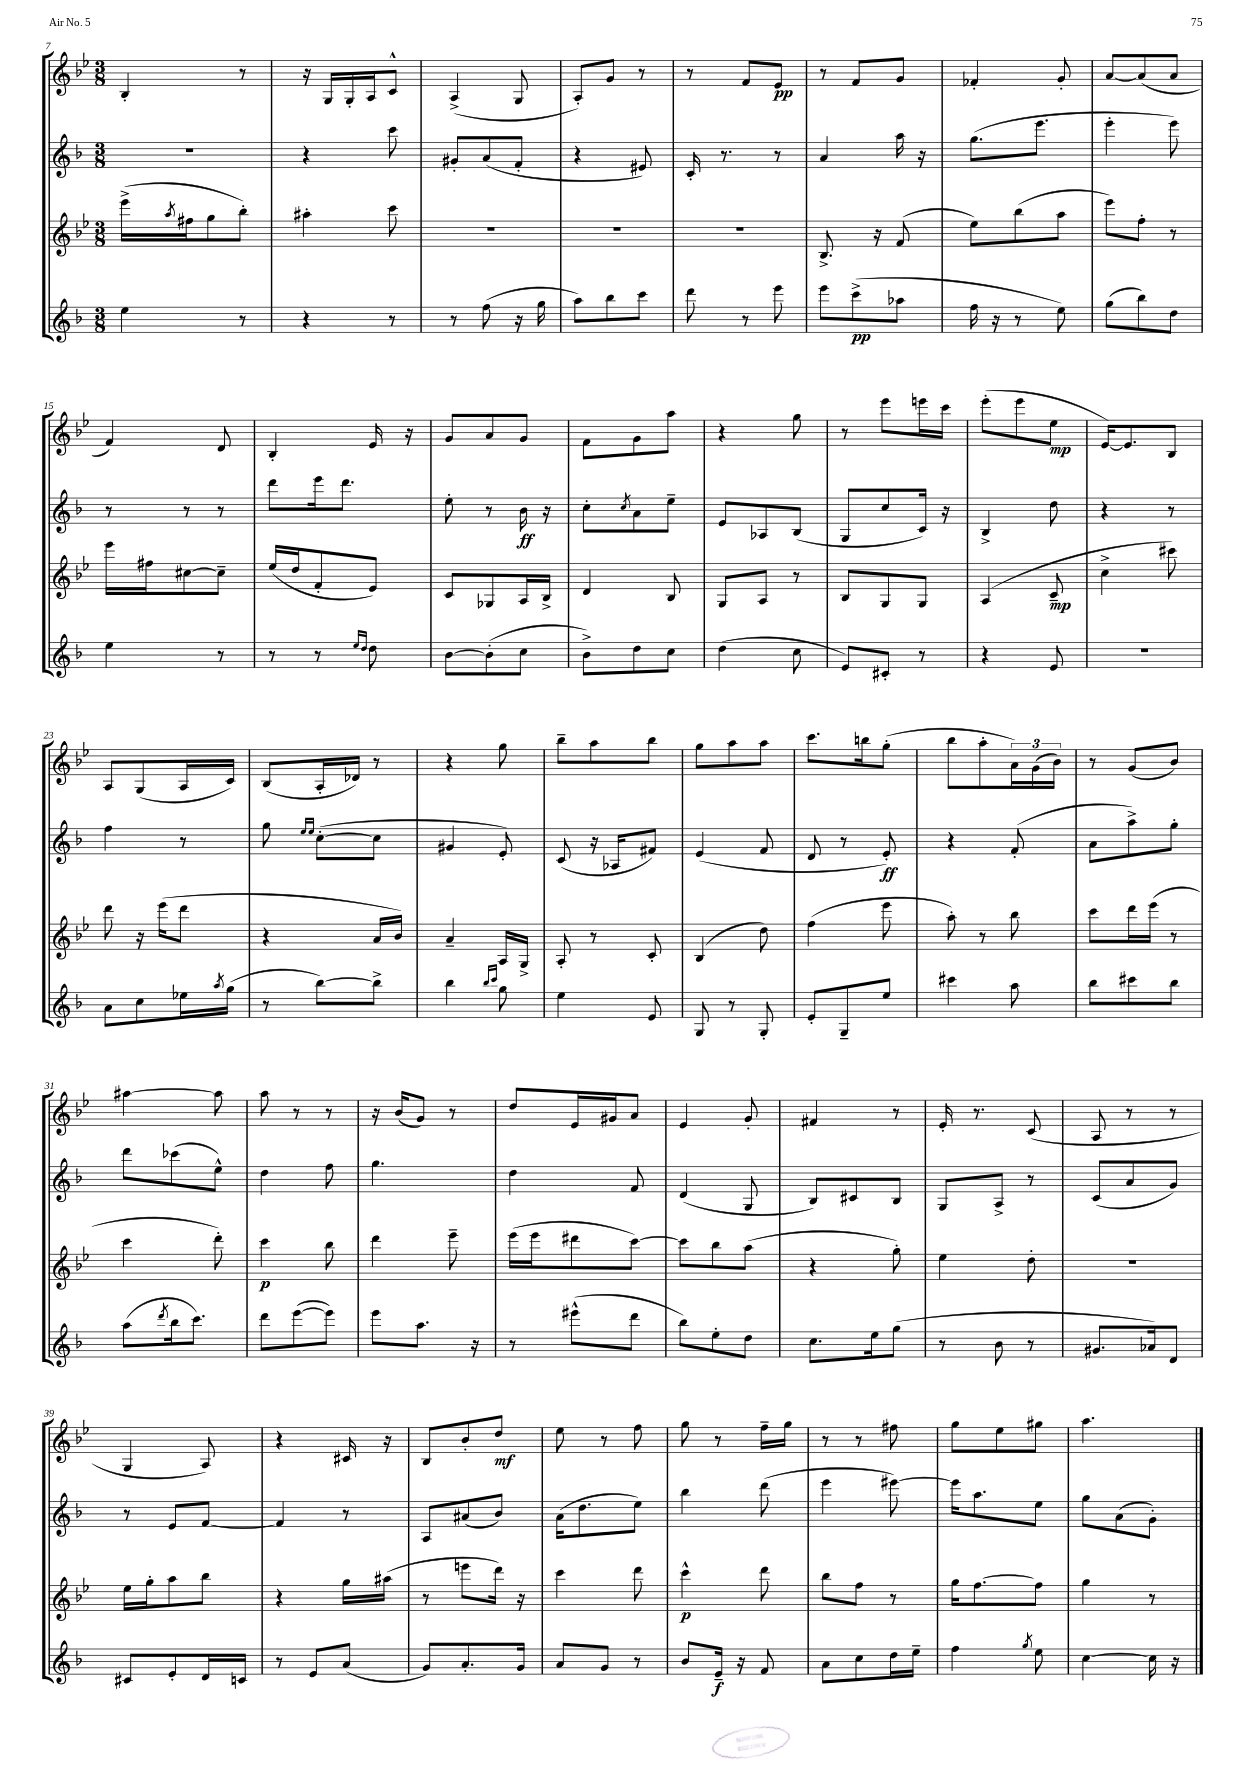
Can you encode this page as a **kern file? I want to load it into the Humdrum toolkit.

**kern	**dynam	**kern	**dynam	**kern	**dynam	**kern	**dynam
*part4	*part4	*part3	*part3	*part2	*part2	*part1	*part1
*staff4	*staff4	*staff3	*staff3	*staff2	*staff2	*staff1	*staff1
*clefG2	*	*clefG2	*	*clefG2	*	*clefG2	*
*k[b-]	*	*k[b-e-]	*	*k[b-]	*	*k[b-e-]	*
*M3/8	*	*M3/8	*	*M3/8	*	*M3/8	*
=7	=7	=7	=7	=7	=7	=7	=7
4ee\	.	(16eee-^\LL	.	4.r	.	4B-'/	.
.	.	8qaa/	.	.	.	.	.
.	.	16ff#X\J	.	.	.	.	.
.	.	8gg\	.	.	.	.	.
8r	.	8bb-'\J)	.	.	.	8r	.
=8	=8	=8	=8	=8	=8	=8	=8
4r	.	4aa#X'\	.	4r	.	16r	.
.	.	.	.	.	.	16G/LL	.
.	.	.	.	.	.	16G'/	.
.	.	.	.	.	.	16A/J	.
8r	.	8ccc\	.	8ccc\	.	8c^^/J	.
=9	=9	=9	=9	=9	=9	=9	=9
8r	.	4.r	.	8g#X'/L	.	(4A^/	.
(8ff\	.	.	.	(8a/	.	.	.
16r	.	.	.	8f'/J	.	8G/	.
16gg\	.	.	.	.	.	.	.
=10	=10	=10	=10	=10	=10	=10	=10
8aa\L)	.	4.r	.	4r	.	8A'/L)	.
8bb-\	.	.	.	.	.	8g/J	.
8ccc\J	.	.	.	8e#X/)	.	8r	.
=11	=11	=11	=11	=11	=11	=11	=11
8ddd\	.	4.r	.	16c'/	.	8r	.
.	.	.	.	8.r	.	.	.
8r	.	.	.	.	.	8f/L	.
8eee\	.	.	.	8r	.	8e-/J	pp
=12	=12	=12	=12	=12	=12	=12	=12
8eee\L	.	8.B-^/	.	4a/	.	8r	.
(8ccc^\	pp	.	.	.	.	8f/L	.
.	.	16r	.	.	.	.	.
8aa-X\J	.	(8f/	.	16aa\	.	8g/J	.
.	.	.	.	16r	.	.	.
=13	=13	=13	=13	=13	=13	=13	=13
16ff\	.	8ee-\L)	.	(8.gg\L	.	4f-X'/	.
16r	.	.	.	.	.	.	.
8r	.	(8bb-\	.	.	.	.	.
.	.	.	.	8.eee\J	.	.	.
8ee\)	.	8aa\J	.	.	.	8g'/	.
=14	=14	=14	=14	=14	=14	=14	=14
(8gg\L	.	8eee-\L)	.	4eee'\	.	[8a/L	.
8bb-\)	.	8ff'\J	.	.	.	(8a/]	.
8dd\J	.	8r	.	8eee\)	.	8a/J	.
!!LO:LB:g=z
=15	=15	=15	=15	=15	=15	=15	=15
4ee\	.	16eee-\LL	.	8r	.	4f/)	.
.	.	16ff#X\J	.	.	.	.	.
.	.	[8cc#X\	.	8r	.	.	.
8r	.	8cc#~\J]	.	8r	.	8d/	.
=16	=16	=16	=16	=16	=16	=16	=16
8r	.	(16ee-/LL	.	8ddd\L	.	4B-'/	.
.	.	16dd/J	.	.	.	.	.
8r	.	8f'/	.	16eee\k	.	.	.
.	.	.	.	8.ddd\J	.	.	.
16qqee/LL	.	.	.	.	.	.	.
16qqdd/JJ	.	.	.	.	.	.	.
8dd\	.	8e-/J)	.	.	.	16e-/	.
.	.	.	.	.	.	16r	.
=17	=17	=17	=17	=17	=17	=17	=17
[8b-\L	.	8c/L	.	8ee'\	.	8g/L	.
(8b-'\]	.	8G-X/	.	8r	.	8a/	.
8cc\J	.	16A/L	.	16b-\	ff	8g/J	.
.	.	16B-^/JJ	.	16r	.	.	.
=18	=18	=18	=18	=18	=18	=18	=18
8b-^\L)	.	4d/	.	8cc'\L	.	8f\L	.
.	.	.	.	8qcc/	.	.	.
8dd\	.	.	.	8a\	.	8g\	.
8cc\J	.	8B-/	.	8ee~\J	.	8aa\J	.
=19	=19	=19	=19	=19	=19	=19	=19
(4dd\	.	8G/L	.	8e/L	.	4r	.
.	.	8A/J	.	8A-X/	.	.	.
8cc\	.	8r	.	(8B-/J	.	8gg\	.
=20	=20	=20	=20	=20	=20	=20	=20
8e/L)	.	8B-/L	.	8G/L	.	8r	.
8c#X'/J	.	8G/	.	8cc/	.	8eee-\L	.
8r	.	8G/J	.	16c/Jk)	.	16eeen\L	.
.	.	.	.	16r	.	16ccc\JJ	.
=21	=21	=21	=21	=21	=21	=21	=21
4r	.	(4A/	.	4B-^/	.	(8eee-'\L	.
.	.	.	.	.	.	8eee-\	.
8e/	.	8c~/	mp	8dd\	.	8ee-\J	mp
=22	=22	=22	=22	=22	=22	=22	=22
4.r	.	4cc^\	.	4r	.	[16e-/KL)	.
.	.	.	.	.	.	8.e-/]	.
.	.	8ccc#X\)	.	8r	.	8B-/J	.
!!LO:LB:g=z
=23	=23	=23	=23	=23	=23	=23	=23
8a\L	.	8ddd\	.	4ff\	.	8A/L	.
8cc\	.	16r	.	.	.	(8G/	.
.	.	(16eee-\KL	.	.	.	.	.
16ee-X\L	.	8ddd\J	.	8r	.	16A/L	.
8qaa/	.	.	.	.	.	.	.
(16gg\JJ	.	.	.	.	.	16c/JJ)	.
=24	=24	=24	=24	=24	=24	=24	=24
8r	.	4r	.	8gg\	.	(8B-/L	.
.	.	.	.	16qqee/LL	.	.	.
.	.	.	.	16qqee/JJ	.	.	.
[8bb-\L)	.	.	.	([8cc'\L	.	16A'/L	.
.	.	.	.	.	.	16d-X/JJ)	.
8bb-^\J]	.	16a/LL	.	8cc\J]	.	8r	.
.	.	16b-/JJ)	.	.	.	.	.
=25	=25	=25	=25	=25	=25	=25	=25
4bb-\	.	4a~/	.	4g#X/	.	4r	.
16qqbb-/LL	.	.	.	.	.	.	.
16qqccc/JJ	.	.	.	.	.	.	.
8gg\	.	16A/LL	.	8e'/)	.	8gg\	.
.	.	16G^/JJ	.	.	.	.	.
=26	=26	=26	=26	=26	=26	=26	=26
4ee\	.	8A'/	.	(8c/	.	8bb-~\L	.
.	.	8r	.	16r	.	8aa\	.
.	.	.	.	16A-X/KL	.	.	.
8e/	.	8c'/	.	8f#X/J)	.	8bb-\J	.
=27	=27	=27	=27	=27	=27	=27	=27
8G/	.	(4B-/	.	(4e/	.	8gg\L	.
8r	.	.	.	.	.	8aa\	.
8G'/	.	8dd\)	.	8f/	.	8aa\J	.
=28	=28	=28	=28	=28	=28	=28	=28
8e'/L	.	(4ff\	.	8d/	.	8.ccc\L	.
8G~/	.	.	.	8r	.	.	.
.	.	.	.	.	.	16bbn\k	.
8ee/J	.	8eee-\	.	8e'/)	ff	(8gg'\J	.
=29	=29	=29	=29	=29	=29	=29	=29
4ccc#X\	.	8aa'\)	.	4r	.	8bb-\L	.
.	.	8r	.	.	.	8aa'\	.
8aa\	.	8bb-\	.	(8f'/	.	24a\L)	.
.	.	.	.	.	.	(24g\	.
.	.	.	.	.	.	24b-\JJ)	.
=30	=30	=30	=30	=30	=30	=30	=30
8bb-\L	.	8ccc\L	.	8a\L	.	8r	.
8ccc#X\	.	16ddd\L	.	8aa^\)	.	(8g/L	.
.	.	(16eee-\JJ	.	.	.	.	.
8bb-\J	.	8r	.	8gg'\J	.	8b-/J)	.
!!LO:LB:g=z
=31	=31	=31	=31	=31	=31	=31	=31
(8aa\L	.	4ccc\	.	8ddd\L	.	[4aa#X\	.
8qddd/	.	.	.	.	.	.	.
16bb-\k	.	.	.	(8ccc-X\	.	.	.
8.ccc\J)	.	.	.	.	.	.	.
.	.	8ddd'\)	.	8ee^^\J)	.	8aa#\]	.
=32	=32	=32	=32	=32	=32	=32	=32
8ddd\L	.	4ccc\	p	4dd\	.	8aa\	.
([8eee\	.	.	.	.	.	8r	.
8eee\J])	.	8bb-\	.	8ff\	.	8r	.
=33	=33	=33	=33	=33	=33	=33	=33
8eee\L	.	4ddd\	.	4.gg\	.	16r	.
.	.	.	.	.	.	(16b-/KL	.
8.aa\J	.	.	.	.	.	8g/J)	.
.	.	8eee-~\	.	.	.	8r	.
16r	.	.	.	.	.	.	.
=34	=34	=34	=34	=34	=34	=34	=34
8r	.	(16eee-\LL	.	4dd\	.	8dd/L	.
.	.	16eee-\J	.	.	.	.	.
(8eee#X^^\L	.	8ddd#X\	.	.	.	16e-/L	.
.	.	.	.	.	.	16g#X/J	.
8ddd\J	.	[8ccc\J)	.	8f/	.	8a/J	.
=35	=35	=35	=35	=35	=35	=35	=35
8bb-\L)	.	8ccc\L]	.	(4d/	.	4e-/	.
8ee'\	.	8bb-\	.	.	.	.	.
8dd\J	.	(8aa\J	.	8G/	.	8g'/	.
=36	=36	=36	=36	=36	=36	=36	=36
8.cc\L	.	4r	.	8B-/L)	.	4f#X/	.
.	.	.	.	8c#X/	.	.	.
16ee\k	.	.	.	.	.	.	.
(8gg\J	.	8gg'\)	.	8B-/J	.	8r	.
=37	=37	=37	=37	=37	=37	=37	=37
8r	.	4ee-\	.	8G/L	.	16e-'/	.
.	.	.	.	.	.	8.r	.
8b-\	.	.	.	8A^/J	.	.	.
8r	.	8dd'\	.	8r	.	(8c/	.
=38	=38	=38	=38	=38	=38	=38	=38
8.g#X/L	.	4.r	.	(8c/L	.	8A/	.
.	.	.	.	8a/	.	8r	.
16a-X/k)	.	.	.	.	.	.	.
8d/J	.	.	.	8g/J)	.	8r	.
!!LO:LB:g=z
=39	=39	=39	=39	=39	=39	=39	=39
8c#X/L	.	16ee-\LL	.	8r	.	4G/	.
.	.	16gg'\J	.	.	.	.	.
8e'/	.	8aa\	.	8e/L	.	.	.
16d/L	.	8bb-\J	.	[8f/J	.	8A/)	.
16cn/JJ	.	.	.	.	.	.	.
=40	=40	=40	=40	=40	=40	=40	=40
8r	.	4r	.	4f/]	.	4r	.
8e/L	.	.	.	.	.	.	.
(8a/J	.	16gg\LL	.	8r	.	16c#X/	.
.	.	(16aa#X\JJ	.	.	.	16r	.
=41	=41	=41	=41	=41	=41	=41	=41
8g/L)	.	8r	.	8A/L	.	8B-/L	.
8.a'/	.	8eeen\L	.	(8a#X/	.	8b-'/	.
.	.	16ddd\Jk)	.	8b-/J)	.	8dd/J	mf
16g/Jk	.	16r	.	.	.	.	.
=42	=42	=42	=42	=42	=42	=42	=42
8a/L	.	4ccc\	.	(16a\KL	.	8ee-\	.
.	.	.	.	8.dd\	.	.	.
8g/J	.	.	.	.	.	8r	.
8r	.	8ddd\	.	8ee\J)	.	8ff\	.
=43	=43	=43	=43	=43	=43	=43	=43
8b-/L	.	4ccc^^\	p	4bb-\	.	8gg\	.
16e~/Jk	f	.	.	.	.	8r	.
16r	.	.	.	.	.	.	.
8f/	.	8ddd\	.	(8ddd\	.	16ff~\LL	.
.	.	.	.	.	.	16gg\JJ	.
=44	=44	=44	=44	=44	=44	=44	=44
8a\L	.	8bb-\L	.	4eee\	.	8r	.
8cc\	.	8ff\J	.	.	.	8r	.
16dd\L	.	8r	.	[8eee#X\)	.	8ff#X\	.
16ee~\JJ	.	.	.	.	.	.	.
=45	=45	=45	=45	=45	=45	=45	=45
4ff\	.	16gg\KL	.	16eee#\KL]	.	8gg\L	.
.	.	[8.ff\	.	8.aa\	.	.	.
.	.	.	.	.	.	8ee-\	.
8qgg/	.	.	.	.	.	.	.
8ee\	.	8ff\J]	.	8ee\J	.	8gg#X\J	.
=46	=46	=46	=46	=46	=46	=46	=46
[4cc\	.	4gg\	.	8gg\L	.	4.aa\	.
.	.	.	.	(8a\	.	.	.
16cc\]	.	8r	.	8g'\J)	.	.	.
16r	.	.	.	.	.	.	.
==	==	==	==	==	==	==	==
*-	*-	*-	*-	*-	*-	*-	*-
